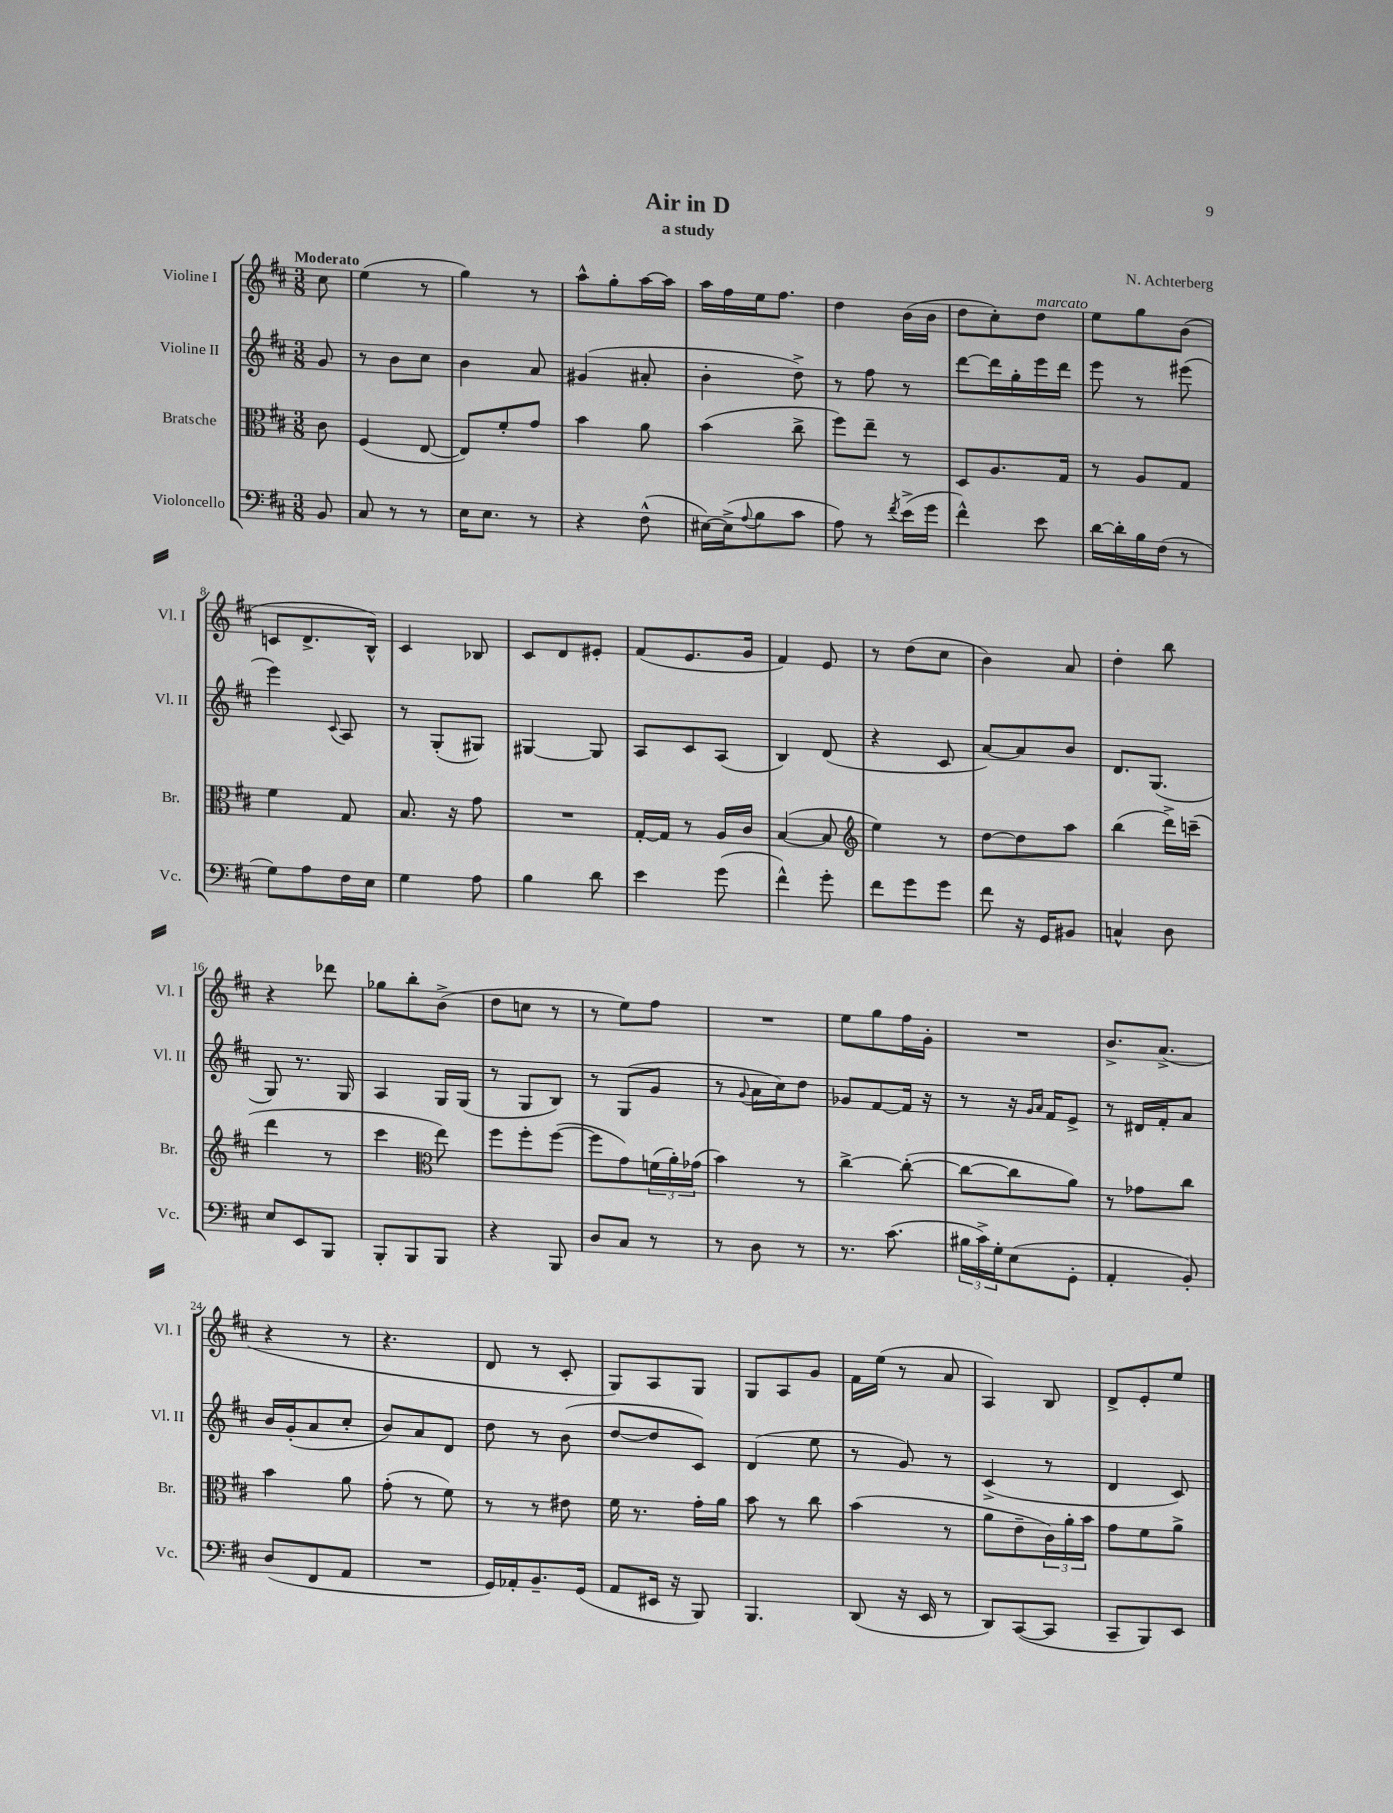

**kern	**kern	**kern	**kern
*part4	*part3	*part2	*part1
*staff4	*staff3	*staff2	*staff1
*I"Violoncello	*I"Bratsche	*I"Violine II	*I"Violine I
*I'Vc.	*I'Br.	*I'Vl. II	*I'Vl. I
*clefF4	*clefC3	*clefG2	*clefG2
*k[f#c#]	*k[f#c#]	*k[f#c#]	*k[f#c#]
*M3/8	*M3/8	*M3/8	*M3/8
=	=	=	=
!	!	!	!LO:TX:a:B:t=Moderato
8BB/	8c#\	8g/	8cc#\
=1	=1	=1	=1
8C#/	(4F#/	8r	(4ee\
8r	.	8b\L	.
8r	[8E/	8cc#\J	8r
=2	=2	=2	=2
16E\KL	8E/L])	4b\	4gg\)
8.E\J	.	.	.
.	8f#'/	.	.
8r	8g/J	8a/	8r
=3	=3	=3	=3
4r	4b\	(4g#X/	8aa^^\L
.	.	.	8gg'\
(8F#^^\	8a\	8a#X'/	[16aa\L
.	.	.	16aa\JJ]
=4	=4	=4	=4
[16E#X\LL)	(4b\	4b'\	16aa\LL
(16E#^\J]	.	.	16ff#\
8qqA/	.	.	.
8B\	.	.	16ee\J
.	.	.	8.ff#\J
8c#\J	8cc#^\	8dd^\)	.
=5	=5	=5	=5
8A\)	8ff#\L)	8r	4dd\
8r	8ee~\J	8ff#\	.
8qf#/	.	.	.
(16e^\LL	8r	8r	(16b\LL
16g\JJ	.	.	16b\JJ
=6	=6	=6	=6
4f#^^\)	8D/L	[8ddd\L	8dd\L
.	8.A/	16ddd\L]	8cc#'\)
.	.	16gg'\	.
!	!	!	!LO:TX:a:i:t=marcato
8e\	.	16eee\	8dd\J
.	16G/Jk	16ddd\JJ	.
=7	=7	=7	=7
[16d\LL	8r	8eee\	8ee\L
16d'\]	.	.	.
16B\	8A/L	8r	8gg\
(16F#\JJ	.	.	.
8r	8G/J	(8eee#X\	(8b\J
!!LO:LB:g=z
=8	=8	=8	=8
8G\L)	4f#\	4eee\)	8cn/L
8A\	.	.	8.d^/
.	.	8qqc#/	.
16F#\L	8G/	8A/	.
16E\JJ	.	.	16B^^/Jk)
=9	=9	=9	=9
4G\	8.B/	8r	4c#/
.	.	(8G'/L	.
.	16r	.	.
8A\	8g\	8G#X/J)	8B-X/
=10	=10	=10	=10
4B\	4.r	[4G#X/	8c#/L
.	.	.	8d/
8d\	.	8G#/]	8e#X'/J
=11	=11	=11	=11
4e\	[16G'/LL	8A/L	(8f#/L
.	16G/JJ]	.	.
.	8r	8c#/	8.e/
(8g\	16A/LL	(8A/J	.
.	16c#/JJ	.	16g/Jk
=12	=12	=12	=12
4f#^^\)	([4B/	4B/)	4f#/)
8g'\	8B/]	(8d/	8e/
=13	=13	=13	=13
*	*clefG2	*	*
8f#\L	4ee\)	4r	8r
8g\	.	.	(8dd\L
8g\J	8r	8c#/	8cc#\J
=14	=14	=14	=14
8f#\	[8dd\L	[8a/L)	4b\)
16r	8dd\]	8a/]	.
16GG/KL	.	.	.
8BB#X/J	8aa\J	8b/J	8a/
=15	=15	=15	=15
4Cn^^/	(4bb\	8.d/L	4dd'\
.	.	(8.G/J	.
8D\	16ddd^\LL)	.	8bb\
.	(16cccn~\JJ	.	.
!!LO:LB:g=z
=16	=16	=16	=16
8E/L	4ddd\	8G/)	4r
8EE/	.	8.r	.
8BBB/J	8r	.	8ddd-X\
.	.	16G/	.
=17	=17	=17	=17
8BBB'/L	4ccc#\	4A/	8gg-X\L
8BBB/	.	.	8bb'\
*	*clefC3	*	*
8BBB/J	8ee\)	16G/LL	(8b^\J
.	.	(16G/JJ	.
=18	=18	=18	=18
4r	8ff#\L	8r	8dd\L
.	8ff#'\	8G/L	8ccn\J
8BBB/	([8ff#\J	8B/J)	8r
=19	=19	=19	=19
8D/L	8ff#\L]	8r	8r
8C#/J	8g\)	(8G/L	8ee\L)
8r	(24fn\L	8g/J	8ff#\J
.	24a'\)	.	.
.	(24g-X\JJ	.	.
=20	=20	=20	=20
8r	4b\)	8r	4.r
.	.	8qqg/	.
8D\	.	16a\LL	.
.	.	16cc#\J)	.
8r	8r	8dd\J	.
=21	=21	=21	=21
8.r	[4cc#^\	8g-X/L	8ee\L
.	.	[8f#/	8gg\
(8.c#\	.	.	.
.	(8cc#'\_	16f#/Jk]	16ff#\L
.	.	16r	16g'\JJ
=22	=22	=22	=22
24B#X\LL	8cc#\L_	8r	4.r
24c#^\)	.	.	.
24G'\J	.	.	.
(8E\	8cc#\]	16r	.
.	.	16qqg/LL	.
.	.	16qqa/JJ	.
.	.	16f#/KL	.
8GG'\J	8a\J)	8e^/J	.
=23	=23	=23	=23
4AA'/	8r	8r	8.b^/L
.	8g-X\L	16d#X/LL	.
.	.	16f#'/J	(8.a^/J
8BB'/)	8cc#\J	8a/J	.
!!LO:LB:g=z
=24	=24	=24	=24
(8D/L	4b\	16b/LL	4r
.	.	(16g'/J	.
8FF#/	.	8a/	.
8AA/J	8a\	8cc#'/J	8r
=25	=25	=25	=25
4.r	(8g'\	8b/L)	4.r
.	8r	8a/	.
.	8f#\)	8d/J	.
=26	=26	=26	=26
16GG/LL)	8r	8dd\	8d/
16AA-X'/J	.	.	.
8.BB~/	8r	8r	8r
.	8e#X\	(8b\	8c#'/
(16GG/Jk	.	.	.
=27	=27	=27	=27
8AA/L	16f#\	[8dd/L	8G/L)
.	8.r	.	.
16EE#X/Jk	.	8dd/]	8A/
16r	.	.	.
8BBB/)	16g'\LL	8c#/J)	8G/J
.	16a\JJ	.	.
=28	=28	=28	=28
4.BBB/	8b\	(4d/	8G/L
.	8r	.	8A/
.	8cc#\	8ee\	8g/J
=29	=29	=29	=29
(8DD/	(4b\	8r	16f#\LL
.	.	.	(16ee\JJ
16r	.	8g/)	8r
16EE/	.	.	.
8r	8r	8r	8a/
=30	=30	=30	=30
8DD/L)	8a\L	(4c#^/	4A/)
([8CC#/	8e~\	.	.
8CC#/J]	24c#\L)	8r	8B/
.	24a'\	.	.
.	24b\JJ	.	.
=31	=31	=31	=31
8CC#~/L	8g\L	4d/	8d^/L
8BBB/)	8f#\	.	8e'/
8EE/J	8a^\J	8c#/)	8ee/J
==	==	==	==
*-	*-	*-	*-
